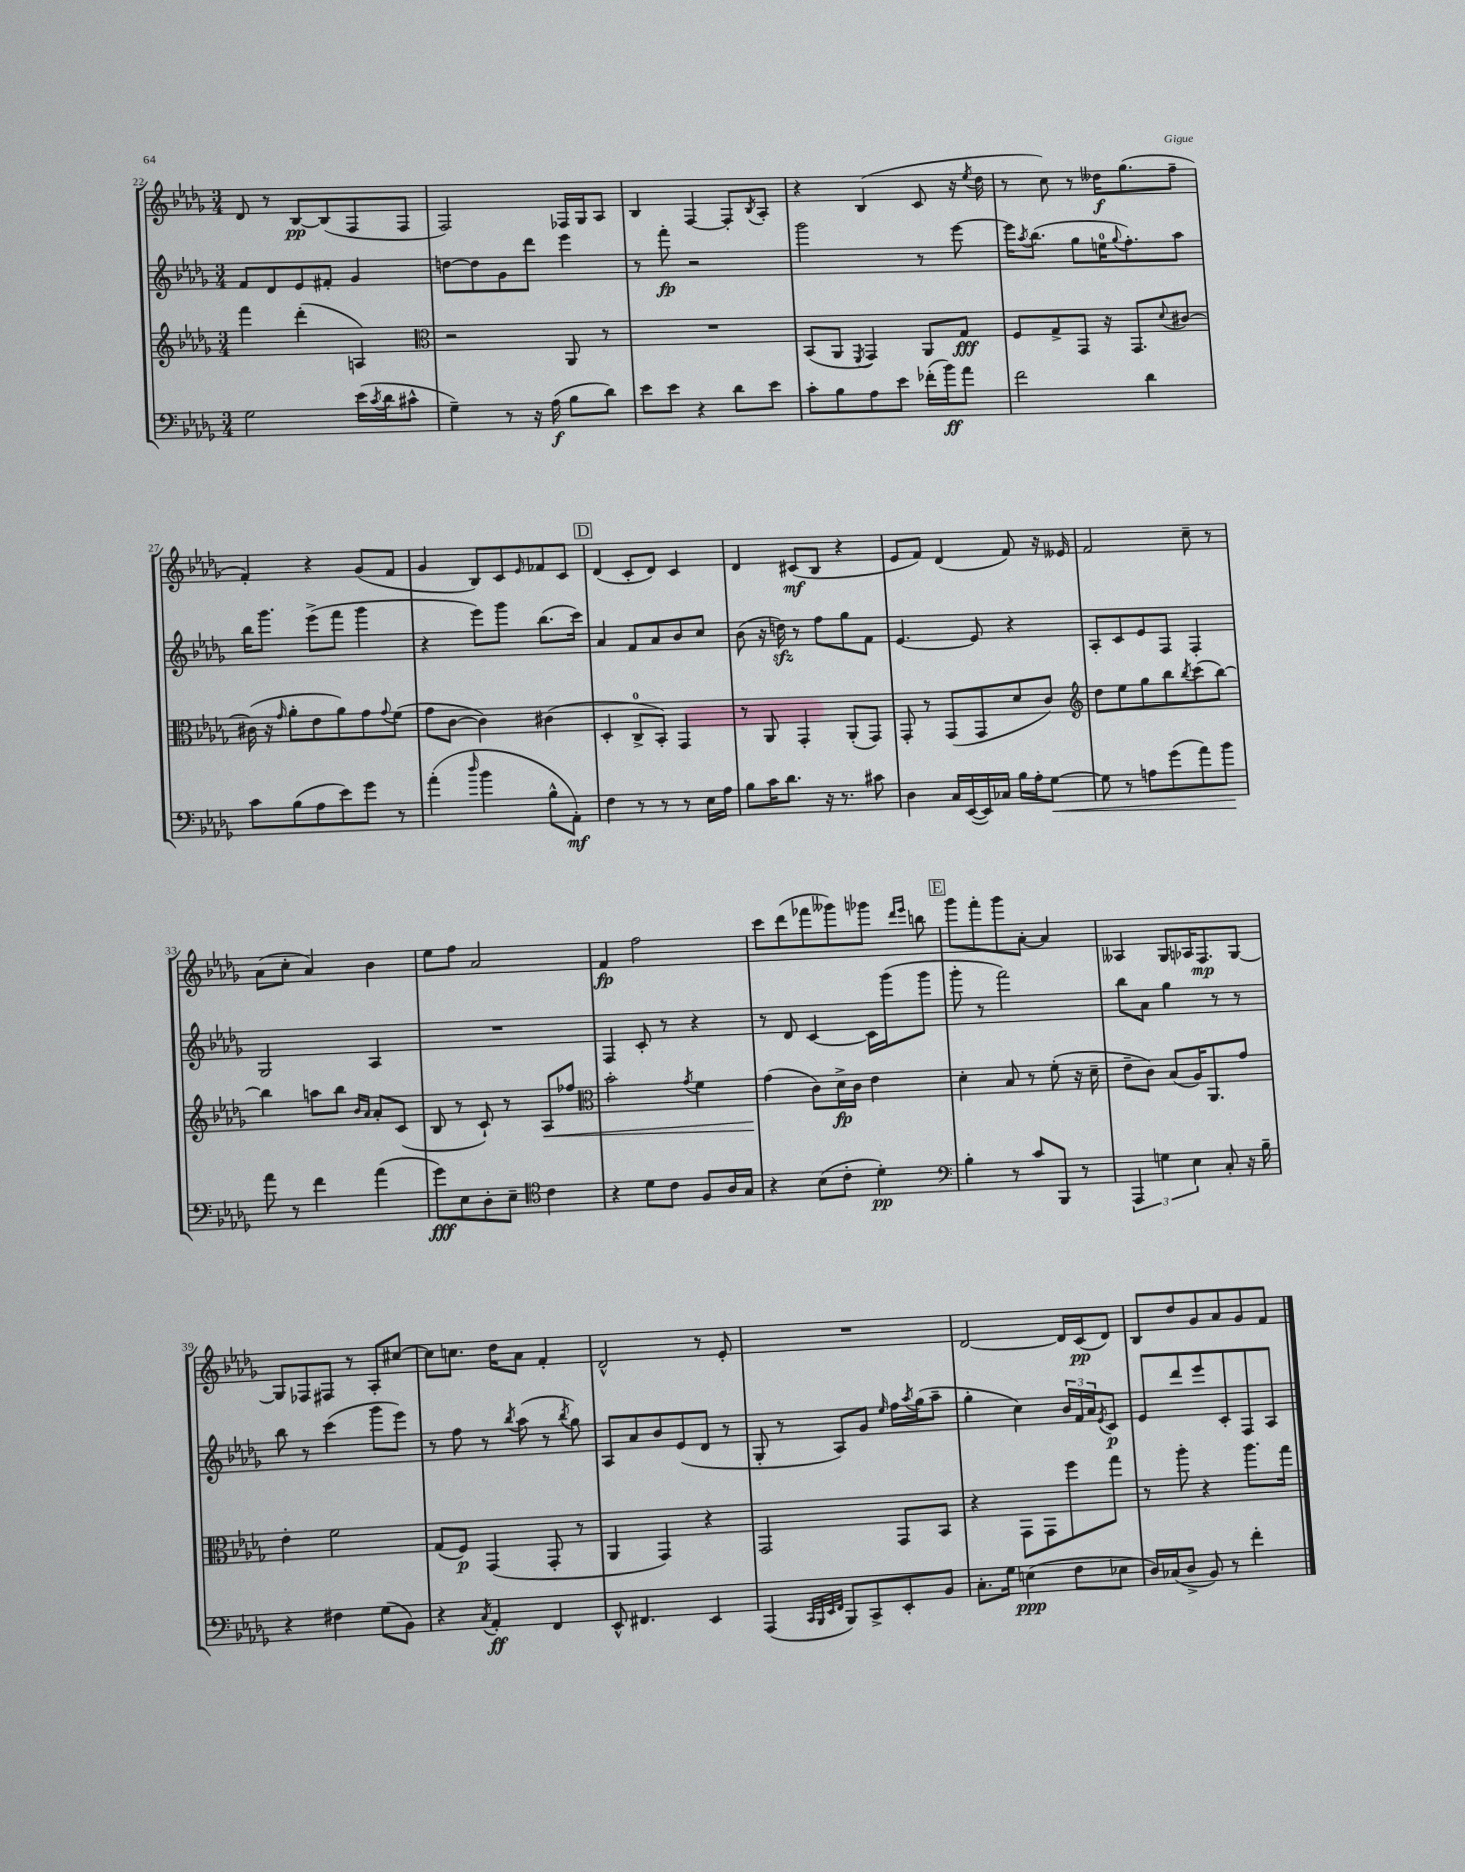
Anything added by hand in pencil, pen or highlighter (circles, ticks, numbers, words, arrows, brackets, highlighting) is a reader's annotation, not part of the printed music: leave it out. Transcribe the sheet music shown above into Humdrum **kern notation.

**kern	**kern	**kern	**kern
*staff4	*staff3	*staff2	*staff1
*clefF4	*clefG2	*clefG2	*clefG2
*k[b-e-a-d-g-]	*k[b-e-a-d-g-]	*k[b-e-a-d-g-]	*k[b-e-a-d-g-]
*M3/4	*M3/4	*M3/4	*M3/4
2G-	4fff	8f	8d-
.	.	8d-	8r
.	(4ddd-'	8e-	[8B-
.	.	8f#'	(8B-]
(16e-	4A)	4g-	8F
8qc	.	.	.
16d-	.	.	.
8c#^^	.	.	8F
=	=	=	=
*	*clefC3	*	*
4G-~)	2r	[8dd	2F)
.	.	8dd]	.
8r	.	8g-	.
16r	.	8ddd-	.
(16A-	.	.	.
8B-	8AA-	4eee-	16F-
.	.	.	16G-
8d-)	8r	.	8A-
=	=	=	=
8e-	2.r	8r	4B-
8e-	.	8fff'	.
4r	.	2r	[4F
8d-	.	.	8F']
.	.	.	8qB-
8e-	.	.	8A-'
=	=	=	=
8c'	(8BB-	2ggg-	4r
8B-	8AA-	.	.
.	8qFF	.	.
8A-	4GG-)	.	(4B-
8e-	.	.	.
(16f-'	8AA-	8r	8c
16b-)	.	.	.
8a-	8G-	[8eee-	16r
.	.	.	8qee-
.	.	.	16dd-
=	=	=	=
2f	8F	16eee-]	8r
.	.	8qaa-	.
.	.	(8.bb-	.
.	8G-^	.	8cc)
.	8GG-	8gg-	8r
.	16r	16ee	16dd--
.	.	8qqgg-	.
.	8.GG-	8.ff')	(8.gg-
4d-	.	.	.
.	8qqd-	.	.
.	[8c#	8aa-	8ff~
=	=	=	=
8c	(16c#]	16bb-	4f')
.	16r	8.ggg-	.
.	16qqg-	.	.
(8B-	8a-'	.	.
8A-	8e-	(8eee-^	4r
8e-)	8a-)	8fff	.
8g-	8g-	4ggg-	(8g-
.	8qqg-	.	.
8r	(8f	.	8f
=	=	=	=
(4a-'	8g-	4r	4g-
.	[8c	.	.
16qqdd-	.	.	.
4b-	4c])	8eee-)	8B-)
.	.	8ggg-	8c
.	.	.	16qqe-
8B-^^	(4c#	(8.bb-	8f-
8AA-')	.	.	8c
.	.	16ccc)	.
=	=	=	=
4F	4D-'	4a-	(4d-
8r	8C^	8f	8c'
8r	8BB-')	8a-	8d-)
8r	4GG-	8b-	4c
16E-	.	8cc	.
16A-	.	.	.
=	=	=	=
8B-	8r	(8b-	4d-
16c	8AA-	16r	.
8.d-	.	16dd)	.
.	4GG-'	8r	(8c#
16r	.	8ff	8B-
8.r	.	.	.
.	(8AA-'	8gg-	4r
8c#	8GG-)	8f	.
=	=	=	=
4D-	8GG-'	[4.e-	8e-
.	8r	.	8f)
16C	(8GG-	.	(4d-
([16EE-	.	.	.
16EE-])	8GG-	8e-]	.
16C-	.	.	.
16B-	8d-	4r	8f)
16A-'	.	.	.
[8G-	8c)	.	16r
.	.	.	16e--
=	=	=	=
*	*clefG2	*	*
8G-]	8dd-	8A-'	2f
8r	8ee-	8c	.
8A	8gg-	8e-	.
(8g-	8bb-	8F	.
.	8qbb-	.	.
8a-)	(8ccc	4F'	8cc~
8b-	[8bb-)	.	8r
=	=	=	=
8a-	4bb-]	2G-	(8a-
8r	.	.	8cc'
4f	8aa	.	4a-)
.	8bb-	.	.
.	16qqb-	.	.
.	16qqa-	.	.
(4a-	8a-'	4A-	4b-
.	(8c	.	.
=	=	=	=
8g-)	8B-	2.r	8ee-
8E-	8r	.	8ff
8D-'	8c`)	.	2a-
8E-~	8r	.	.
*clefC4	*	*	*
4c	8A-	.	.
.	8ff-	.	.
=	=	=	=
*	*clefC3	*	*
4r	2b-'	4F	4f
8d-	.	8c'	2ff
8c	.	8r	.
.	8qg-	.	.
8F	4f	4r	.
16A-	.	.	.
16G-	.	.	.
=	=	=	=
4r	(4g-	8r	8ccc
.	.	8d-	(8ddd-
(8B-	8c)	[4c	8fff-
8c'	16d-^	.	8ggg--)
.	16c	.	.
4d-')	4e-	16c]	8ggg-
.	.	(16ggg-	.
.	.	.	16qqddd-
.	.	.	16qqeee-
.	.	8ggg-	8bb
=	=	=	=
*clefF4	*	*	*
4B-'	4d-'	8ggg-'	8ggg-
.	.	8r	8fff'
8r	8B-	2fff)	8ggg-
8c	8r	.	[8a-'
8BBB-	(8f'	.	4a-]
8r	16r	.	.
.	16d-~	.	.
=	=	=	=
6AAA-	8e-~	8bb-	4A--
.	8c)	8a-	.
6G	.	.	.
.	(8B-	4gg-	8G-
6E-	.	.	.
.	16A-)	.	16A-
.	8.AA-	.	8.F
8C'	.	8r	.
16r	8g-	8r	[8G-
16B-~	.	.	.
=	=	=	=
4r	4e-'	8bb-	8G-]
.	.	8r	8F-
4F#	2f	(4ccc	8F#
.	.	.	8r
(8G-	.	8ggg-	8A-'
8BB-)	.	8eee-)	[8cc#
=	=	=	=
4r	(8G-	8r	8cc#]
.	8F)	8ff	8.cc
8qC	.	.	.
4AA-'	(4GG-	8r	.
.	.	.	16dd-
.	.	8qbb-	.
.	.	(8aa-	8a-
4FF	8GG-'	8r	4f'
.	.	8qbb-	.
.	8r	8gg-)	.
=	=	=	=
8EE-^^	4AA-	8A-	2d-^^
4.FF#	.	8a-	.
.	4GG-)	8b-	.
.	.	(8e-	.
4EE-	4r	8d-	8r
.	.	8r	8e-'
=	=	=	=
(4AAA-	2GG-	8G-'	2.r
.	.	8r	.
32qqCC	.	.	.
32qqBBB-	.	.	.
32qqEE-	.	.	.
32qqFF	.	.	.
8BBB-)	.	8A-)	.
8CC^	.	8g-	.
.	.	16qqee-	.
8EE-'	8GG-	16ff	.
.	.	8qaa-	.
.	.	(16gg-	.
8BB-	8BB-	8aa-~	.
=	=	=	=
8.C'	4r	4gg-'	[2d-
16G-	.	.	.
(4E	8GG-	4cc)	.
.	8GG-	.	.
8F	8ff	24b-	16d-]
.	.	24f	.
.	.	.	(16c
.	.	24a-	.
.	.	8qe-	.
8E-	8gg-	8c	8d-)
=	=	=	=
16D-)	8r	8e-	8B-
(16C-	.	.	.
8D-^	8aa-'	8ddd-	8dd-
8BB-)	4r	8eee-	8g-
8r	.	8c'	8a-
4f'	8.aa-	8F	8g-
.	.	8A-	8f
.	16gg-	.	.
==	==	==	==
*-	*-	*-	*-
